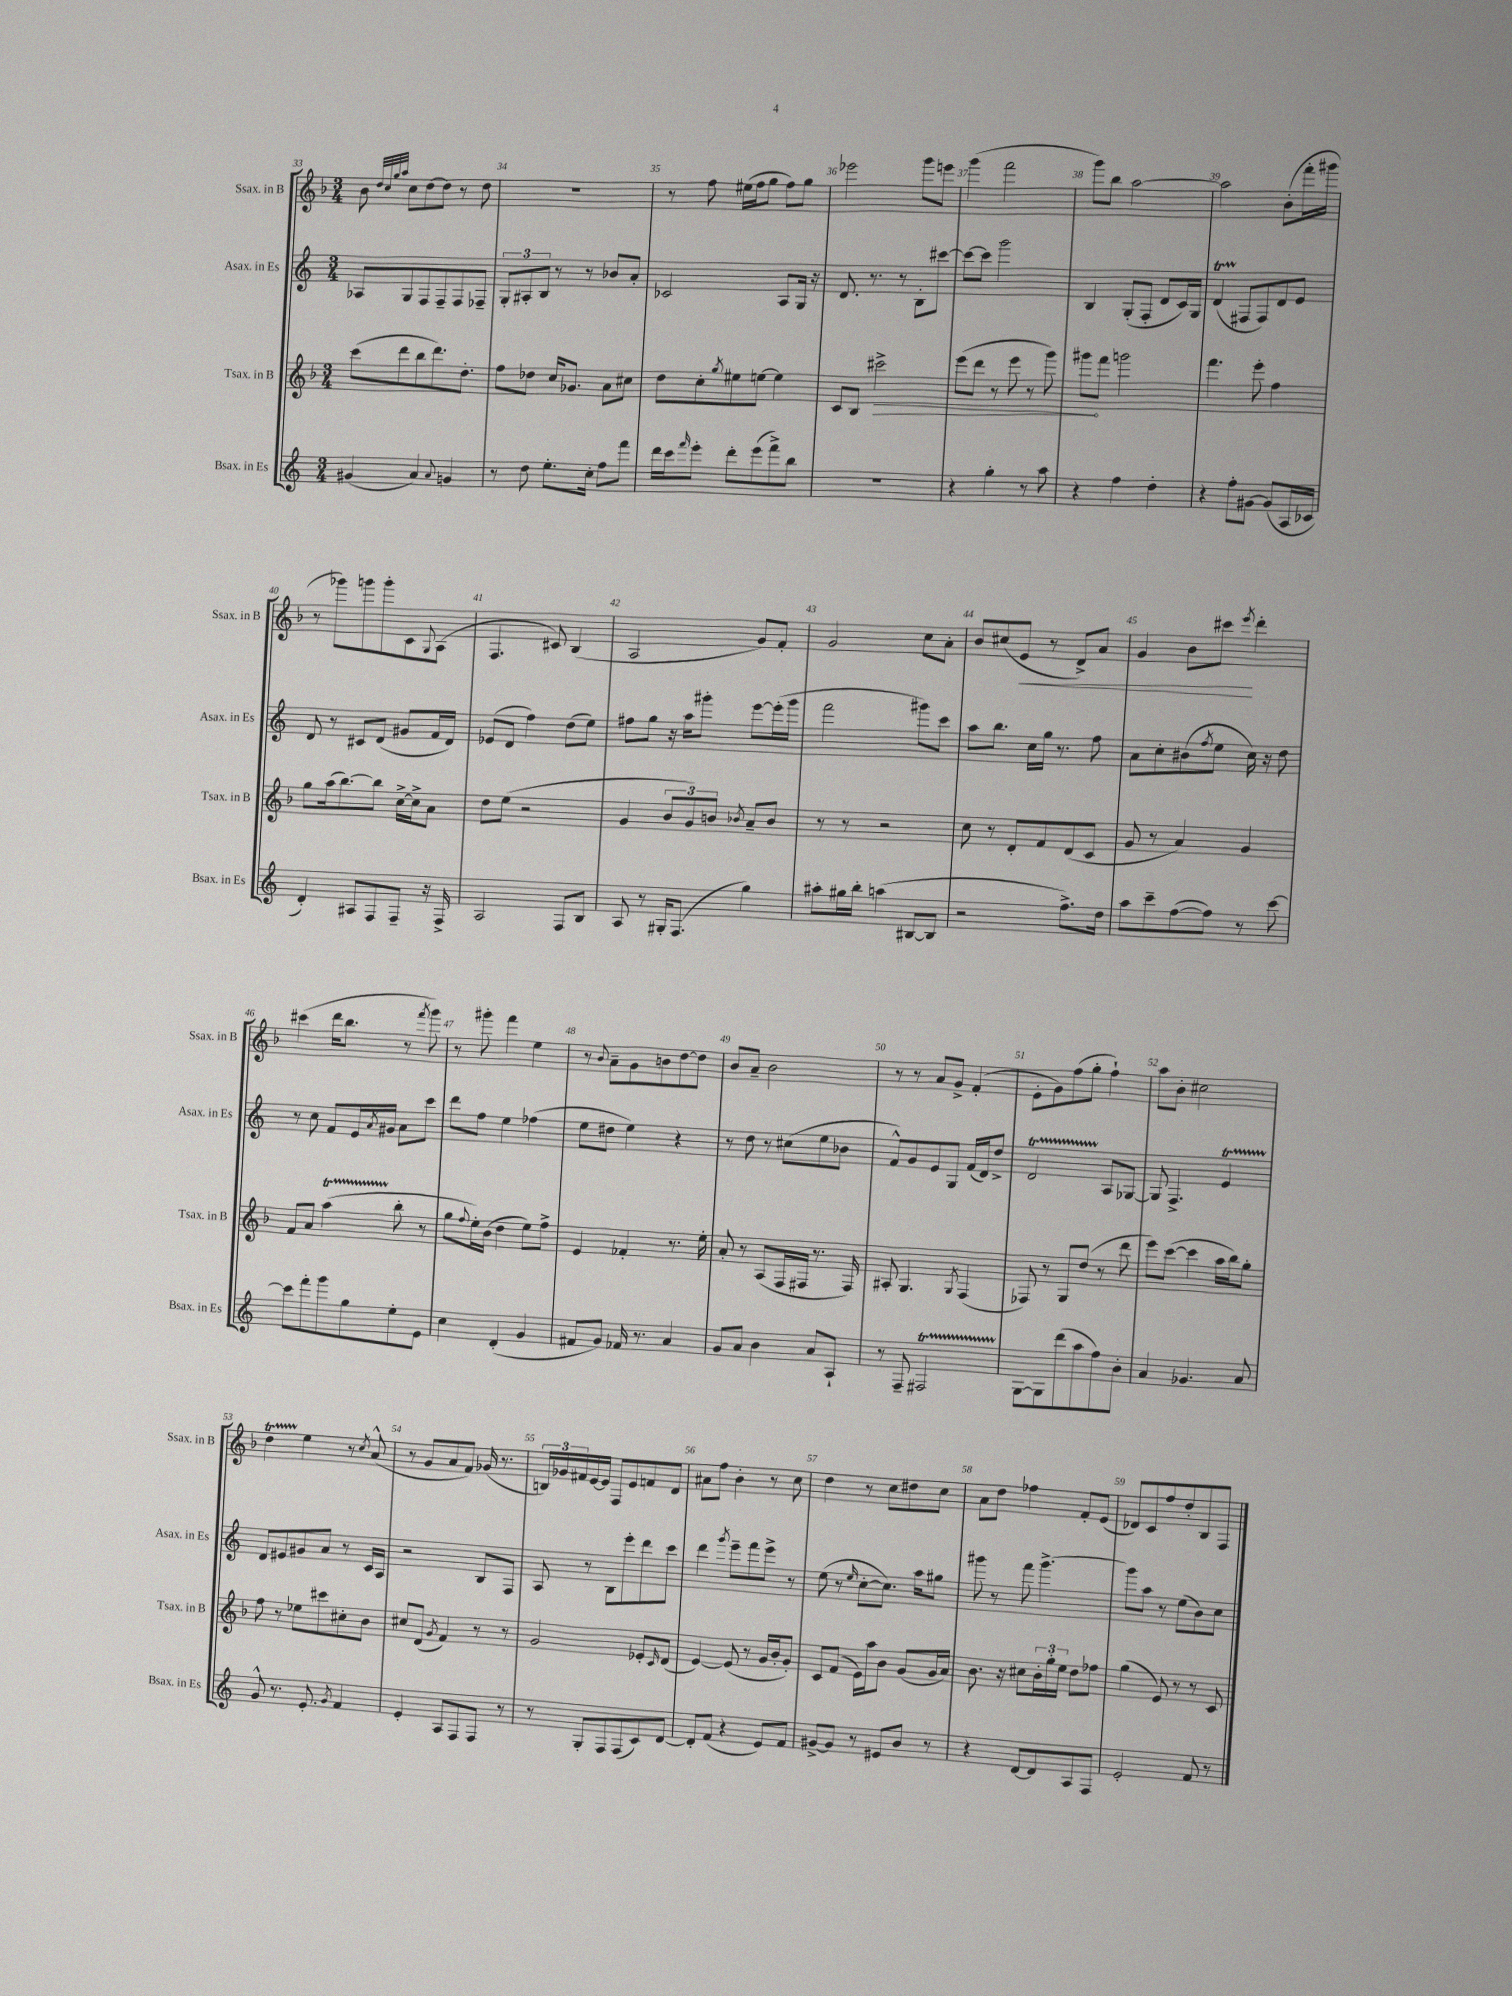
<<
\new StaffGroup <<
\new Staff = "s0" \with { instrumentName = "Ssax. in B" shortInstrumentName = "Ssax. in B" } {
    \clef treble \key f \major \numericTimeSignature \time 3/4
    bes'8 \grace { d''32 c''32 g''32 a''32 } c''8 d''8~ d''8 r8 d''8 |
    R2. |
    r8 f''8 eis''16( f''16 g''8 f''8) g''8 |
    ees'''2 g'''8 e'''8 |
    g'''4( f'''2 |
    g'''8) bes''8 a''2~ |
    a''2 bes'8-.( f'''16-. gis'''16 |
    r8 ges'''8) g'''8 g'''8-. c'8 \appoggiatura { g8 } a8( |
    f4. cis'8) bes4( |
    a2 g'8) f'8-. |
    g'2 c''8 a'8-. |
    bes'8 cis''8( e'8\< r8 d'8->) a'8 |
    g'4 bes'8 cis'''8\! \acciaccatura { e'''8 } d'''4-. |
    cis'''4( d'''16 bes''8. r8 \acciaccatura { f'''8 } g'''8) |
    r8 gis'''8-. f'''4 e''4 |
    r8 \appoggiatura { bes'8 } a'8-- g'8 b'8 d''8~ d''8 |
    bes'8 a'8-- bes'2 |
    r8 r8 a'8 g'8-> f'4-.( |
    e'8-. g'8) f''8( g''8-. f''4-!) |
    a''8 bes'8-. cis''2 |
    d''4\startTrillSpan e''4\stopTrillSpan r8 \acciaccatura { c''8 } a'8-^( |
    r8 g'8 a'8 f'8) ges'16( r8. |
    \tuplet 3/2 { b16) ges'16 fis'16 } e'16~ e'16 f8 e'8 f'8 d'8 |
    ais'8 f''8 bes'4-. r8 c''8 |
    d''4 r8 c''8 dis''8 c''8 |
    a'8 d''8 fes''4 f'8-. e'8( |
    des'8) c'8 f''8 d''8-. bes8 f8 \bar "|." |
}
\new Staff = "s1" \with { instrumentName = "Asax. in Es" shortInstrumentName = "Asax. in Es" } {
    \clef treble \key c \major \numericTimeSignature \time 3/4
    aes8 g8 f8 f8-- f8 fes8-- |
    \tuplet 3/2 { g8-. ais8-. b8 } r8 r8 bes'8 a'8-. |
    ces'2 a8 g16 r16 |
    d'8. r8. r8 b8-. cis'''8~ |
    cis'''8~ cis'''8 g'''2 |
    b4 g8-.( f8-. d'8 c'16) g16 |
    d'4\startTrillSpan( fis8\stopTrillSpan fis8) d'8 e'8 |
    d'8 r8 cis'8 d'8( gis'8 f'16 d'16) |
    ees'8( d'8 f''4) d''8( e''8) |
    fis''8 g''8 r16 a''16 gis'''8-. e'''8~ e'''16-.( gis'''16 |
    f'''2 gis'''8) c'''8 |
    a''8 b''8. c''16 g''16 r8. f''8 |
    a'8 c''8-. bis'8( \acciaccatura { f''8 } e''8 c''16) r16 d''8 |
    r8 c''8 f'8 e'16 \acciaccatura { a'8 } gis'16 a'8 c'''8 |
    d'''8 f''8 e''4 fes''4( |
    e''8 dis''8 e''4) r4 |
    r8 d''8 r8 cis''8( e''8 bes'8 |
    f'8-^) g'8 e'8 g8 f'16( d'16) d''8-> |
    d'2\startTrillSpan a8\stopTrillSpan ges8~ |
    ges8 f4.-> e'4\startTrillSpan |
    d'8\stopTrillSpan eis'8 gis'8 a'8 r8 c'16 a16 |
    r2 b8 f8 |
    a8 r8 b8 e'''8-. d'''8 c'''8 |
    d'''4 \acciaccatura { g'''8 } e'''8-- f'''8 e'''8-> r8 |
    e''8( r8 \grace { e''16 } c''8~-. c''8.) a''16 gis''8 |
    gis'''8 r8 f'''8 gis'''4.~-> |
    gis'''8 a''8 r8 e''8( b'8) c''8 \bar "|." |
}
\new Staff = "s2" \with { instrumentName = "Tsax. in B" shortInstrumentName = "Tsax. in B" } {
    \clef treble \key f \major \numericTimeSignature \time 3/4
    c'''8( d'''8 bes''8 d'''8.) d''8.-. |
    f''8 des''8 c''16 ges'8. a'8 cis''8 |
    d''8 c''8-. \acciaccatura { g''8 } eis''8 e''8~ e''4 |
    c'8 bes8 \once \override Hairpin.circled-tip = ##t cis'''2->\> |
    e'''8( d'''8 r8 e'''8 r8 g'''8) |
    gis'''8\! f'''8 g'''2 |
    f'''4. e'''8-. f''4 |
    g''8 a''16( bes''8.~) bes''8 c''16~-> c''16-> a'8 |
    d''8 e''8( r2 |
    g'4 \tuplet 3/2 { bes'8 g'8) b'8 } \acciaccatura { bes'8 } a'8-- bes'8 |
    r8 r8 r2 |
    c''8 r8 d'8-. f'8 d'8( c'8 |
    g'8 r8 a'4) g'4 |
    f'8 a'8 a''4\startTrillSpan( bes''8-.\stopTrillSpan r8 |
    g''8 \appoggiatura { f''8 } e''16-.) bes'16( d''4 e''8) f''8-> |
    e'4 fes'4-. r8. e''16-. |
    a'8-. r8 a8( f16 fis16 r8. fis16) |
    ais8-. g4. \acciaccatura { g8 } f4( |
    fes8) r8 g8 d''8( r8 d'''8 |
    e'''8) c'''8~( c'''4 a''16 bes''16) g''8-. |
    f''8 r8 ees''8 cis'''8 cis''8-. bes'8 |
    cis''8 d'8( \acciaccatura { g'8 } f'4) r8 r8 |
    g'2 ees'8-. \grace { c'16 } d'8( |
    e'4~) e'8( r8 g'16 bes'16-. g'8-.) |
    c'8 f'8( e'16) a''16 bes'8 g'8( g'16 a'16) |
    bes'8. r16 cis''8 \tuplet 3/2 { bes'16-. g''16-. e''16 } d''8 fes''8 |
    g''4( e'8) r8 r8 c'8 \bar "|." |
}
\new Staff = "s3" \with { instrumentName = "Bsax. in Es" shortInstrumentName = "Bsax. in Es" } {
    \clef treble \key c \major \numericTimeSignature \time 3/4
    gis'4( a'4) \appoggiatura { a'8 } g'4 |
    r8 d''8 e''8.-. c''16-. f''8 f'''8 |
    d'''16 c'''16 \grace { f'''16 } e'''8-. d'''8-. e'''8( f'''8->) b''8 |
    R2. |
    r4 g''4-. r8 a''8 |
    r4 f''4 d''4-. |
    r4 f''8-. gis'8~ gis'8( a16 ces'16 |
    d'4-.) ais8 f8 f8-- r16 f16-> |
    a2 f8 b8 |
    a8 r8 gis16-. f8.( g''4) |
    ais''8-. gis''16 b''16-. a''4( bis8~ bis8 |
    r2 f''8.->) d''16 |
    a''8 c'''8-- f''8~( f''8) r8 c'''8~ |
    c'''8 f'''8-. g'''8 g''8 e''8-. e'8 |
    c''4 d'4-.( g'4 |
    fis'8 g'8) fes'16 r8. a'4 |
    g'8 a'8 b'4 a'8 a8-! |
    r8 f8-- fis2\startTrillSpan |
    g8~\stopTrillSpan g8 d'''8( a''8 f''8) b'8-. |
    a'4 ges'4. a'8 |
    g'8-^ r8. e'8.-. \acciaccatura { g'8 } f'4 |
    e'4-. a8 f8 f8 r8 |
    r8 g8-. f8 f8( c'8) d'8~ |
    d'8-. f'8( r4 e'8) f'8 |
    gis'8~-> gis'8 r8 eis'8 b'8 r8 |
    r4 d'8~ d'8 a8 f8 |
    e'2-. f'8 r8 \bar "|." |
}
>>
>>
\layout { \context { \Score currentBarNumber = #33 \override BarNumber.break-visibility = ##(#f #t #t) barNumberVisibility = #all-bar-numbers-visible } }
